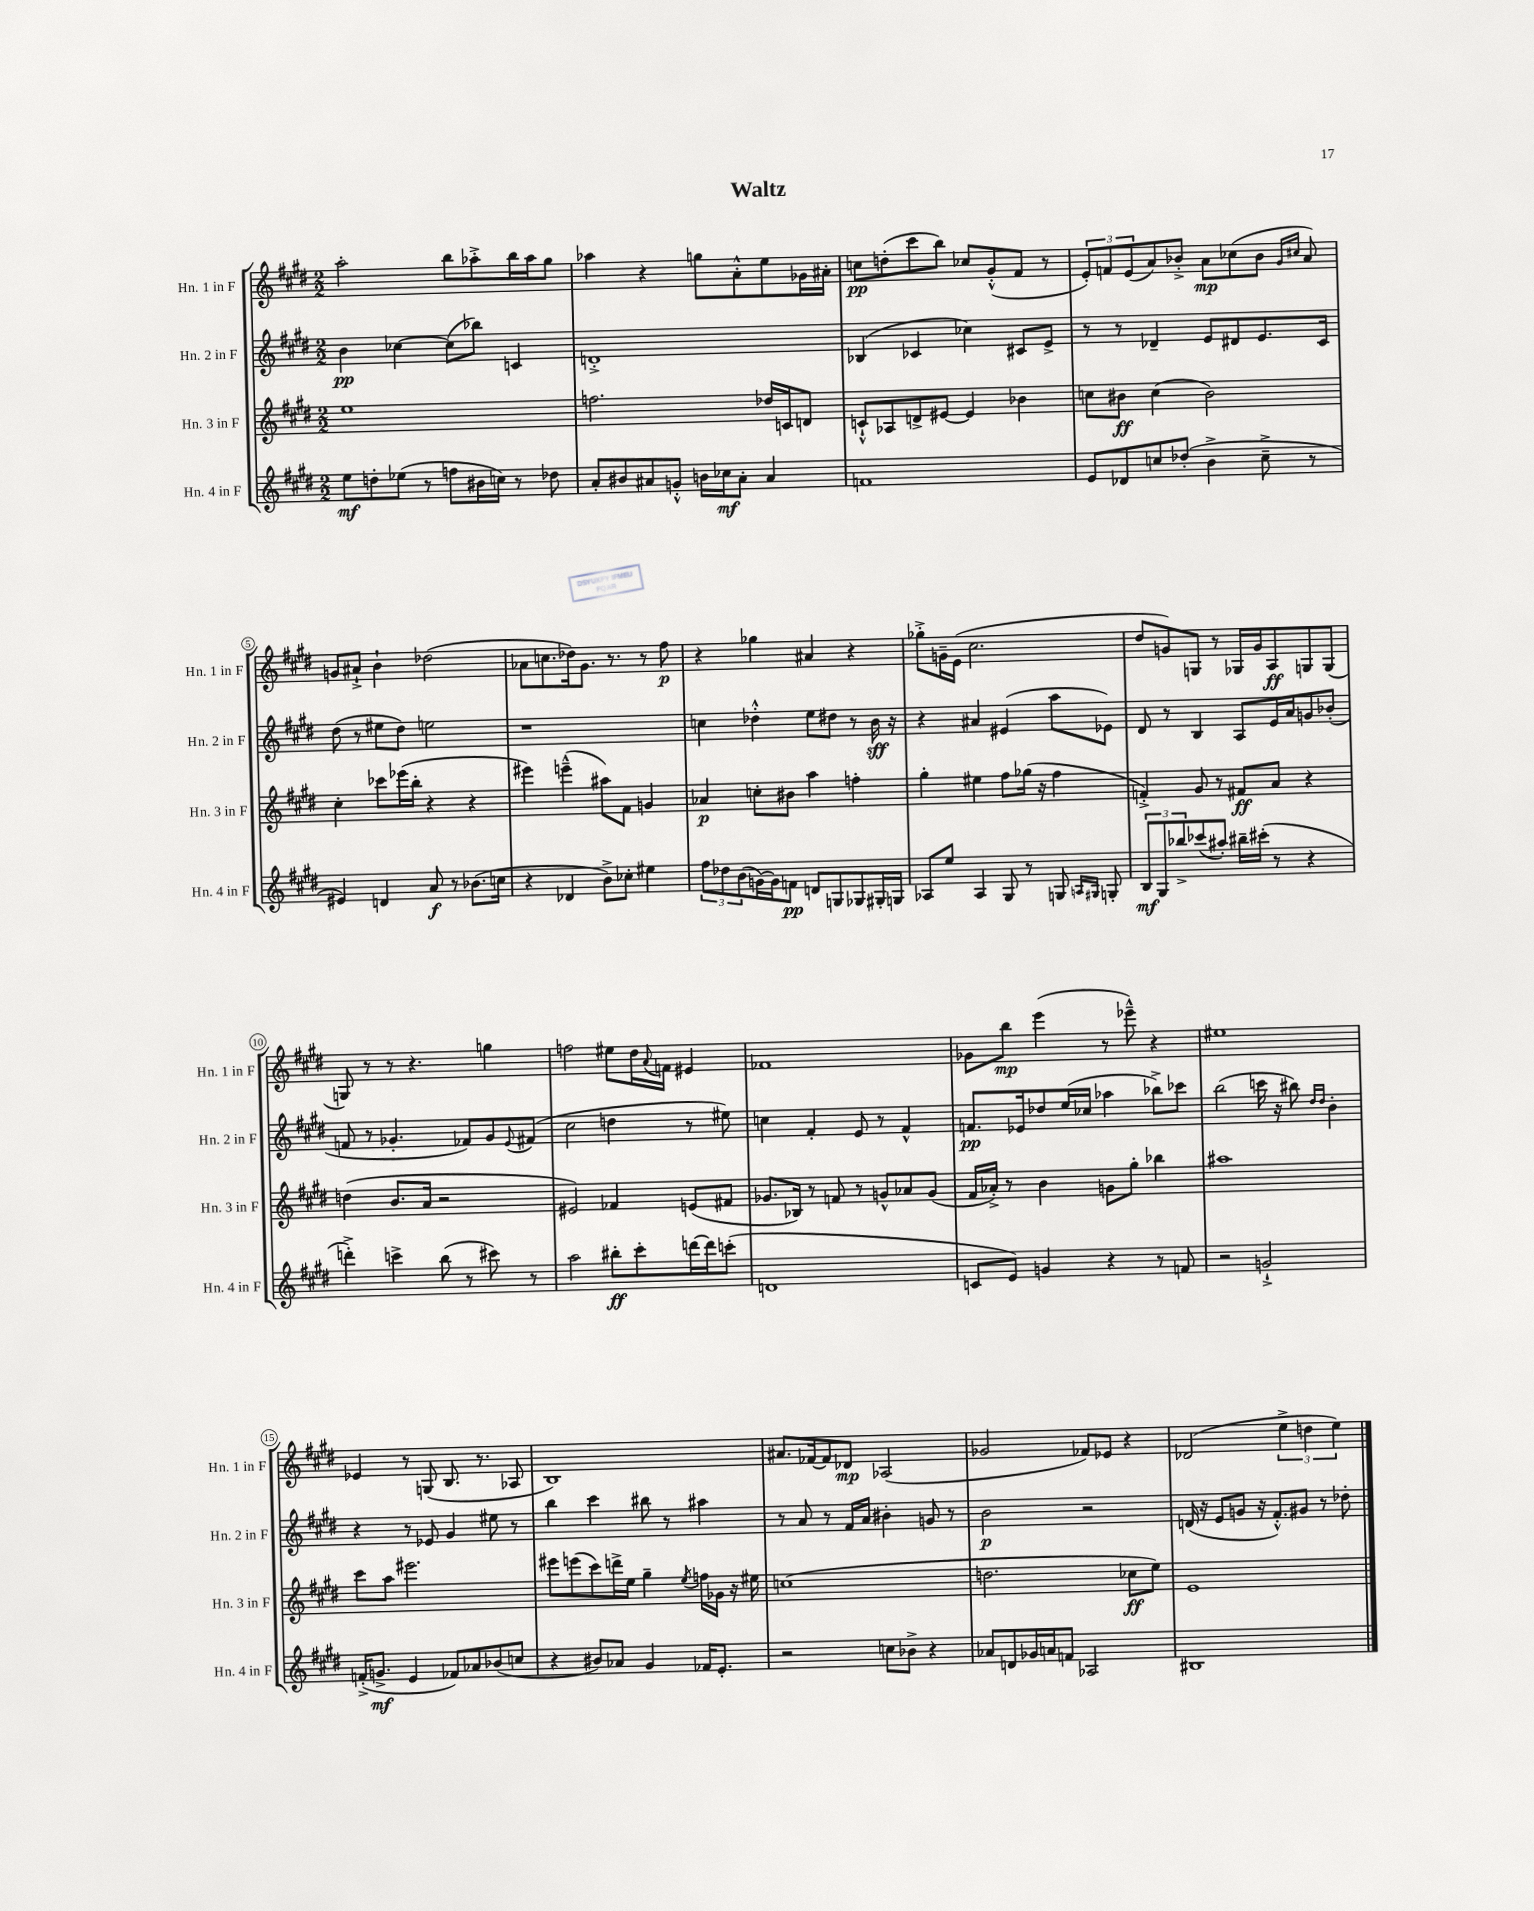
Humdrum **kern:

**kern	**kern	**kern	**kern
*staff4	*staff3	*staff2	*staff1
*clefG2	*clefG2	*clefG2	*clefG2
*k[f#c#g#d#]	*k[f#c#g#d#]	*k[f#c#g#d#]	*k[f#c#g#d#]
*M2/2	*M2/2	*M2/2	*M2/2
8ee	1ee	4b	2aa'
8dd'	.	.	.
(8ee-	.	[4cc-	.
8r	.	.	.
8ff	.	(8cc-]	8bb
16b#	.	8bb-)	8aa-'^
16cc)	.	.	.
8r	.	4c	16bb
.	.	.	16aa-
8dd-	.	.	8gg#
=	=	=	=
8a'	2.ff	1d'^	4aa-
8b#	.	.	.
8a#	.	.	4r
8g'^^	.	.	.
16b	.	.	8gg
16cc-	.	.	.
8a#'	.	.	8a'^^
4a#	16dd-	.	8ee
.	16c	.	.
.	8d	.	16g-
.	.	.	16a#'
=	=	=	=
1f	8c`^^	(4B-	8cc
.	8A-	.	(8dd'
.	8d^	4c-	8ccc#
.	[8e#	.	8bb)
.	4e#]	4cc-)	8cc-
.	.	.	(8g#'^^
.	4b-	8c#	8f#
.	.	8e^	8r
=	=	=	=
8e	8cc	8r	12e')
.	.	.	12f
8d-	8b#	8r	.
.	.	.	(12e
8cc	(4cc	4d-~	8a)
(8dd-'	.	.	8b-'^
4b^	2b#)	8e	8a
.	.	8d#	(8cc-
8cc~^	.	8.e	8b-
.	.	.	16qqg#
.	.	.	16qqcc#
8r	.	.	8a)
.	.	16c#	.
=	=	=	=
4e#)	4cc#'	(8dd#	8g
.	.	8r	8a#`^
4d	8ccc-	8ee#	4b`
.	(16eee-	8dd#)	.
.	16bb'	.	.
8a	4r	2ee	(2dd-
8r	.	.	.
(8.b-	4r	.	.
16cc	.	.	.
=	=	=	=
4r	4eee#)	1r	8a-
.	.	.	8.cc
4d-	(4eee~^^	.	.
.	.	.	16dd-)
.	.	.	8.g#
8b^)	8aa#)	.	.
.	.	.	8.r
8cc-'	8f#	.	.
4ee#	4g	.	8r
.	.	.	8ff#
=	=	=	=
12ff#	4a-	4cc	4r
12dd-	.	.	.
(12b	.	.	.
[16g)	8cc'	4dd-'^^	4gg-
16g]	.	.	.
8f	8b#	.	.
8d	4aa	8ee	4a#
8G	.	8dd#	.
8G-	4ff'	8r	4r
16G#'	.	16b	.
16G	.	16r	.
=	=	=	=
8A-	4gg#'	4r	8gg-'^
8ee	.	.	16g~
.	.	.	(16e
4A-	4ee#	4a#	2.cc#
8G#	8ff#	(4e#	.
8r	(16gg-	.	.
.	16r	.	.
8G	4ff#	8aa	.
16qqA	.	.	.
16qqG#	.	.	.
8G'	.	8e-)	.
=	=	=	=
12B	4f'^)	8d#	8dd#
12G#	.	.	.
.	.	8r	8g)
12bb-^	.	.	.
(8ccc-	8g#	4B	8G
8aa#')	8r	.	8r
16bb#~	8f#	8A	16G-
(16ccc#'	.	.	16g
8r	8a	16e	8A
.	.	16a	.
4r	4r	8g	8G
.	.	(8b-'	(8G
=	=	=	=
4ddd'^)	(4dd	8f	8G)
.	.	8r	8r
4ccc^	8.b	4.g-'	8r
.	.	.	4.r
.	16a	.	.
(8bb	2r	.	.
8r	.	8f-)	.
8ccc#)	.	8g-	4gg
.	.	8qqe	.
8r	.	(8f#	.
=	=	=	=
2aa	2e#)	2cc#	2ff
8bb#'	4f-	4dd	8ee#
8ccc#'	.	.	16dd#
.	.	.	8qqa
.	.	.	16f
[16ddd	(8e	8r	4e#
16ddd]	.	.	.
(8ccc'	8f#	8ee#)	.
=	=	=	=
1d	8.g-	4cc	1f-
.	16B-)	.	.
.	8r	4f#'	.
.	8f	.	.
.	8r	8e	.
.	8g^^	8r	.
.	8a-	4f#^^	.
.	(8g	.	.
=	=	=	=
8c	16f#	8.f	8g-
.	16a-'^)	.	.
8e)	8r	.	8bb
.	.	16e-	.
4g	4b	8dd-	(4eee
.	.	(16ee	.
.	.	16cc-	.
4r	8g	4aa-	8r
.	8gg#'	.	8eee-~^^)
8r	4bb-	8bb-^)	4r
8f	.	8ccc-	.
=	=	=	=
2r	1aa#	(2bb	1ee#
2g`^	.	16ccc	.
.	.	16r	.
.	.	8bb#)	.
.	.	16qqdd#	.
.	.	16qqdd#	.
.	.	4b'	.
=	=	=	=
(16f'^	8ccc#	4r	4e-
8.g^	.	.	.
.	8aa	.	.
4e	2.eee#	8r	8r
.	.	8e-	(8G
8f-)	.	4g#	8.B
8a-	.	.	.
.	.	.	8.r
(8b-	.	8ee#	.
8cc	.	8r	8A-
=	=	=	=
4r	8eee#	4bb	1B)
.	(8eee	.	.
8b#)	8ccc#)	4ccc#	.
8a-	16ddd^	.	.
.	16ee	.	.
4g#	4gg#~	8bb#	.
.	.	8r	.
.	8qee	.	.
16f-	16ff	4aa#	.
8.e'	16g-	.	.
.	16r	.	.
.	16ee#	.	.
=	=	=	=
2r	(1cc	8r	8.a#
.	.	8a	.
.	.	.	[16f-
.	.	8r	8f-]
.	.	16f#	8d-
.	.	16a	.
8cc	.	4b#'	(2A-
8b-^	.	.	.
4r	.	8g	.
.	.	8r	.
=	=	=	=
8a-	2.dd	2b	2g-
8d	.	.	.
16g-	.	.	.
16a	.	.	.
8f	.	.	.
2A-	.	2r	8f-)
.	.	.	8e-
.	8cc-	.	4r
.	8ee)	.	.
=	=	=	=
1B#	1e	(16d	(2d-
.	.	16r	.
.	.	8e	.
.	.	8g	.
.	.	16r	.
.	.	8.f#'^^)	.
.	.	.	6ee^
.	.	8g#	.
.	.	.	6dd
.	.	8r	.
.	.	.	6ee)
.	.	8dd-'	.
==	==	==	==
*-	*-	*-	*-
